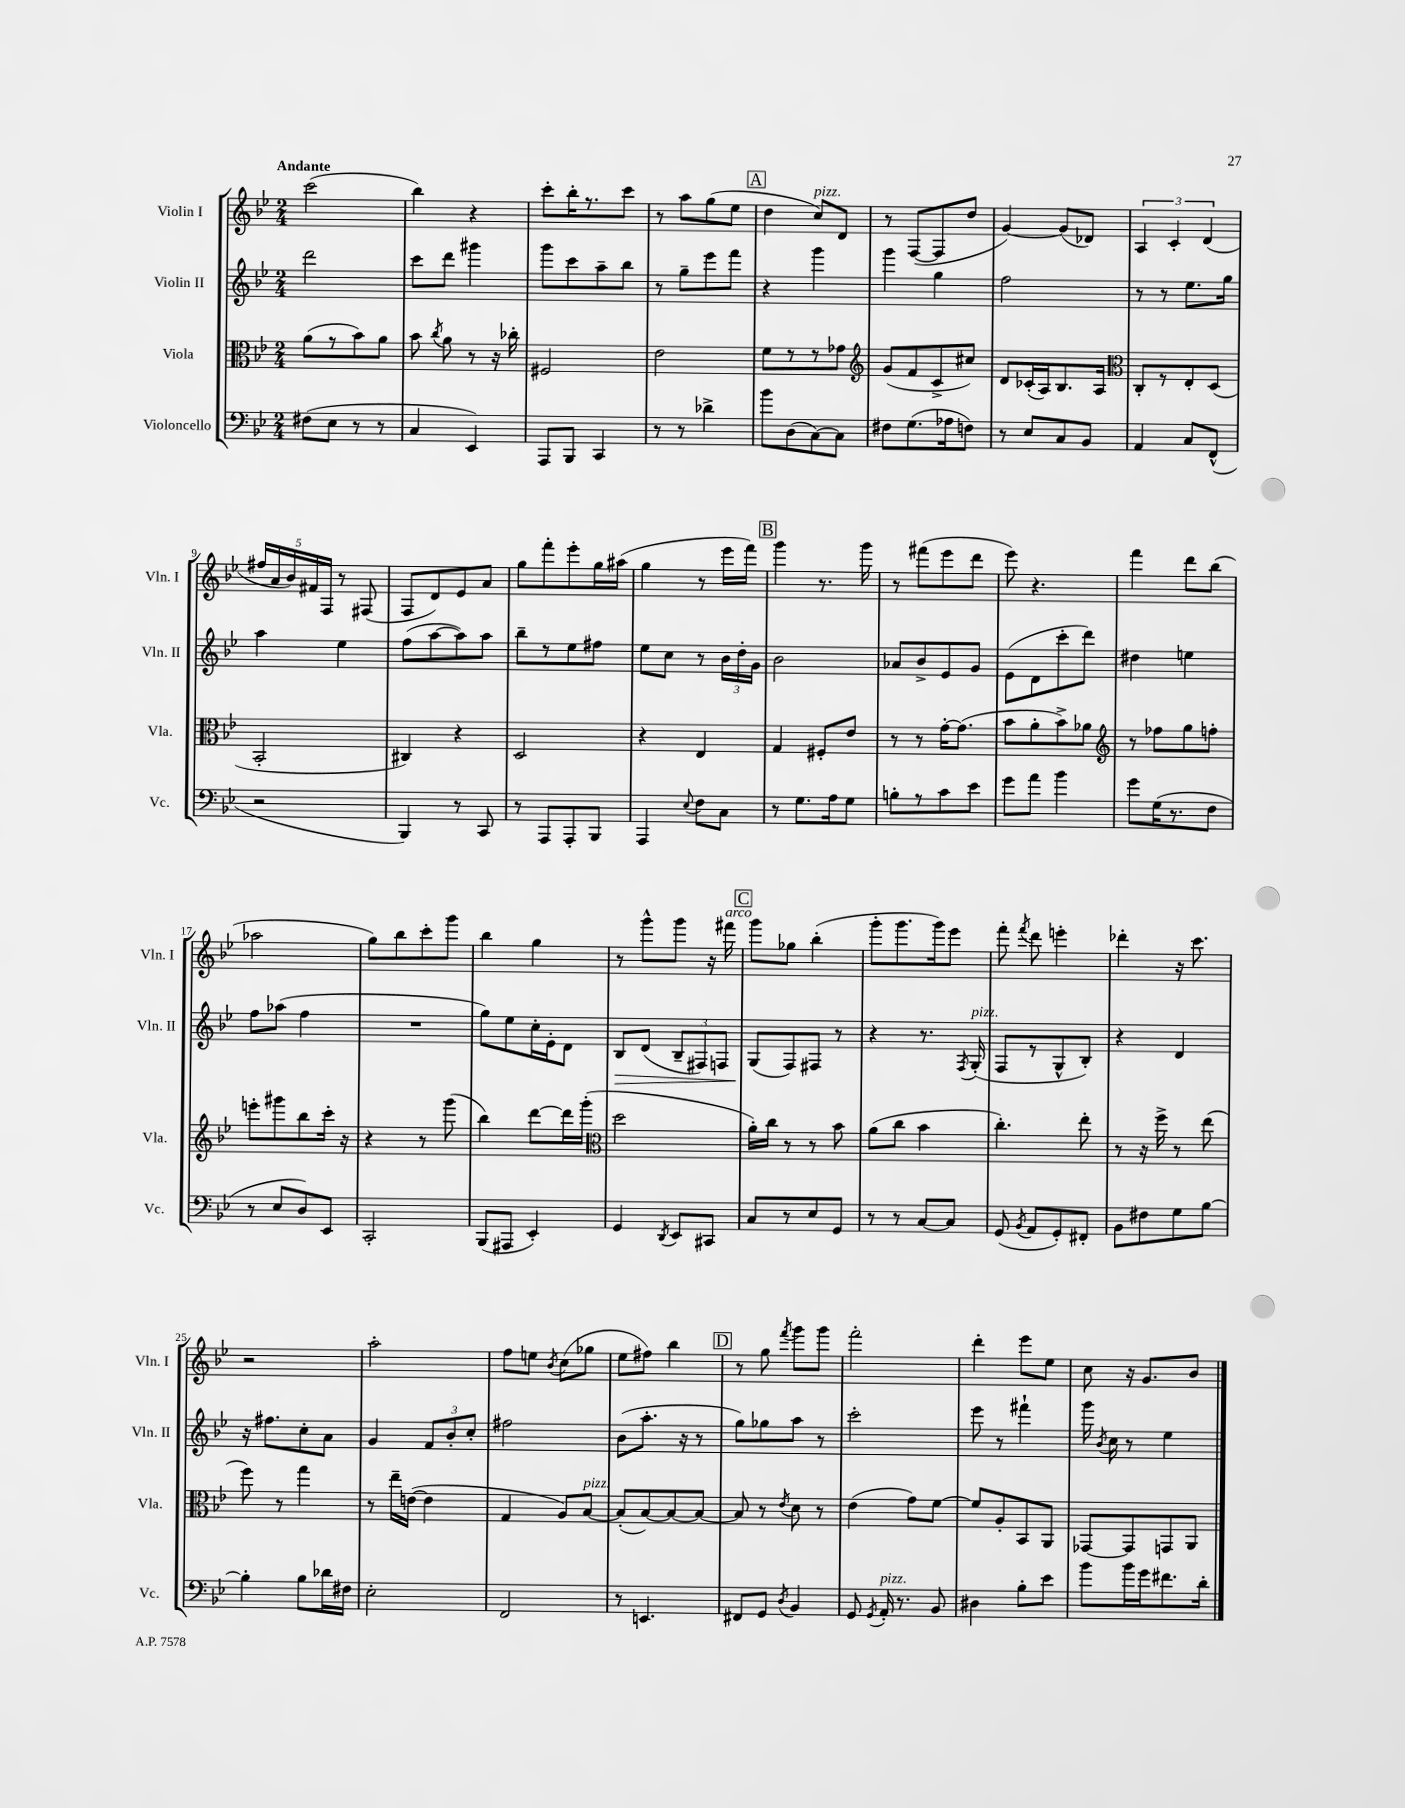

**kern	**kern	**kern	**kern
*staff4	*staff3	*staff2	*staff1
*clefF4	*clefC3	*clefG2	*clefG2
*k[b-e-]	*k[b-e-]	*k[b-e-]	*k[b-e-]
*M2/4	*M2/4	*M2/4	*M2/4
(8F#	(8a	2ddd	(2ccc
8E-	8r	.	.
8r	8b-)	.	.
8r	8a	.	.
=	=	=	=
4C	8b-	8ccc	4bb-)
.	8qcc	.	.
.	8a	8ddd	.
4EE-)	8r	4ggg#	4r
.	16r	.	.
.	16cc-'	.	.
=	=	=	=
8AAA	2F#	8ggg	8ccc'
8BBB-	.	8ccc	16bb-'
.	.	.	8.r
4CC	.	8aa~	.
.	.	8bb-	8ccc
=	=	=	=
8r	2e-	8r	8r
8r	.	8gg~	8aa
4d-^	.	8eee-	(8gg
.	.	8fff	8ee-
=	=	=	=
8b-	8f	4r	4dd
(8D	8r	.	.
[8C)	8r	4ggg	8cc)
8C]	8g-	.	8d
=	=	=	=
*	*clefG2	*	*
8F#	(8g	4ggg	8r
(8.G	8f	.	([8F
.	8c^	4gg	8F]
16A-	.	.	.
8F)	8cc#)	.	8dd
=	=	=	=
8r	8d	2ff	[4g)
8E-	(16c-'	.	.
.	16A)	.	.
8C	8.B-	.	(8g]
8BB-	.	.	8d-)
.	16A	.	.
=	=	=	=
*	*clefC3	*	*
4AA	8C'	8r	6A
.	8r	8r	.
.	.	.	6c'
8C	8E-'	8.ee-	.
.	.	.	(6d
(8FF^^	(8D	.	.
.	.	16gg	.
=	=	=	=
2r	2BB-'	4aa	20ff#
.	.	.	20a
.	.	.	20b-)
.	.	.	20f#
.	.	.	20F
.	.	4ee-	8r
.	.	.	(8F#
=	=	=	=
4BBB-)	4C#)	(8ff	8F
.	.	[8aa	8d)
8r	4r	8aa])	8e-
8CC	.	8aa	8a
=	=	=	=
8r	2D	8bb-~	8gg
8AAA	.	8r	8fff'
8AAA'	.	8ee-	8eee-'
8BBB-	.	8ff#	16gg
.	.	.	(16aa#
=	=	=	=
4AAA	4r	8ee-	4gg
.	.	8cc	.
8qqE-	.	.	.
8F	4E-	8r	8r
8C	.	24b-	16eee-
.	.	24dd'	.
.	.	.	16fff)
.	.	24g	.
=	=	=	=
8r	4G	2b-	4ggg
8.G	.	.	.
.	8F#'	.	8.r
16A	.	.	.
8G	8e-	.	.
.	.	.	16ggg
=	=	=	=
8B'	8r	8a-	8r
8r	8r	8b-^	(8fff#
8c	[16g'	8e-	8eee-
.	(8.g]	.	.
8e-	.	8g	8ddd
=	=	=	=
8g	8b-	(8e-	8eee-)
8a	8a'	8d	4.r
4b-	8b-^)	8ccc'	.
.	8a-	8ddd)	.
=	=	=	=
*	*clefG2	*	*
8g	8r	4dd#	4fff
(16G	8ff-	.	.
8.r	.	.	.
.	8gg	4ee	8ddd
8F	8ff'	.	(8bb-
=	=	=	=
8r	8eee'	8ff	2aa-
8E-	8ggg#	(8aa-	.
8D)	8bb-	4ff	.
8EE-	16ccc'	.	.
.	16r	.	.
=	=	=	=
2CC'	4r	2r	8gg)
.	.	.	8bb-
.	8r	.	8ccc'
.	(8ggg	.	8ggg
=	=	=	=
(8BBB-	4bb-)	8gg)	4bb-
8AAA#	.	8ee-	.
4EE-')	[8ddd	16cc'	4gg
.	.	16e-'	.
.	16ddd]	8d	.
.	(16ggg'	.	.
=	=	=	=
*	*clefC3	*	*
4GG	2dd	8B-	8r
.	.	(8d	8ggg^^
8qDD	.	.	.
8EE-	.	12B-~	8ggg
.	.	12F#)	.
8CC#	.	.	16r
.	.	12F	.
.	.	.	16fff#
=	=	=	=
8C	16a')	(8G	8ggg
.	16cc	.	.
8r	8r	8F)	8gg-
8E-	8r	8F#	(4bb-'
8GG	8b-	8r	.
=	=	=	=
8r	(8a	4r	8ggg'
8r	8cc	.	8.ggg
[8C	4b-	8.r	.
.	.	.	16ggg)
8C]	.	.	8eee-
.	.	8qF	.
.	.	(16G'	.
=	=	=	=
(8GG	4.cc')	8F	8fff'
8qBB-	.	.	8qfff
8AA	.	8r	8ddd
8GG')	.	8G^^	4eee'
8FF#'	8ee-'	8B-')	.
=	=	=	=
8BB-	8r	4r	4ddd-'
8F#	16r	.	.
.	16ff^	.	.
8G	8r	4d	16r
.	.	.	8.ccc
[8B-	(8ee-	.	.
=	=	=	=
4B-']	8ff)	16r	2r
.	.	8.ff#	.
.	8r	.	.
8B-	4gg	8cc'	.
16d-	.	8a	.
16F#	.	.	.
=	=	=	=
2E-'	8r	4g	2aa'
.	16ee-~	.	.
.	([16e	.	.
.	4e]	12f	.
.	.	12b-'	.
.	.	12cc'	.
=	=	=	=
2FF	4G	2ff#	8ff
.	.	.	8ee
.	.	.	8qb-
.	8A)	.	(8cc
.	[8B-	.	8gg-
=	=	=	=
8r	(8B-']	(8b-	8ee-
4.EE	[8B-)	8.aa'	8ff#)
.	8B-_	.	4bb-
.	.	16r	.
.	8B-_	8r	.
=	=	=	=
8FF#	8B-]	8gg)	8r
8GG	8r	8gg-	8gg
8qD	8qe-	.	8qfff
4BB-	8d	8aa	8ggg
.	8r	8r	8ggg
=	=	=	=
8GG	(4e-	2ccc'	2fff'
8qGG	.	.	.
16AA'	.	.	.
8.r	.	.	.
.	8g)	.	.
8BB-	[8f	.	.
=	=	=	=
4D#	8f]	8eee-	4ddd'
.	8A'	8r	.
8B-'	8BB-	4fff#`	8eee-
8e-	8AA	.	8ee-
=	=	=	=
8b-	[8GG-	16ggg	8cc
.	.	8qb-	.
.	.	16cc	.
16b-	8GG-]	8r	16r
16g	.	.	8.g
8.f#	8GG	4ee-	.
.	8AA	.	8b-
16d'	.	.	.
==	==	==	==
*-	*-	*-	*-
